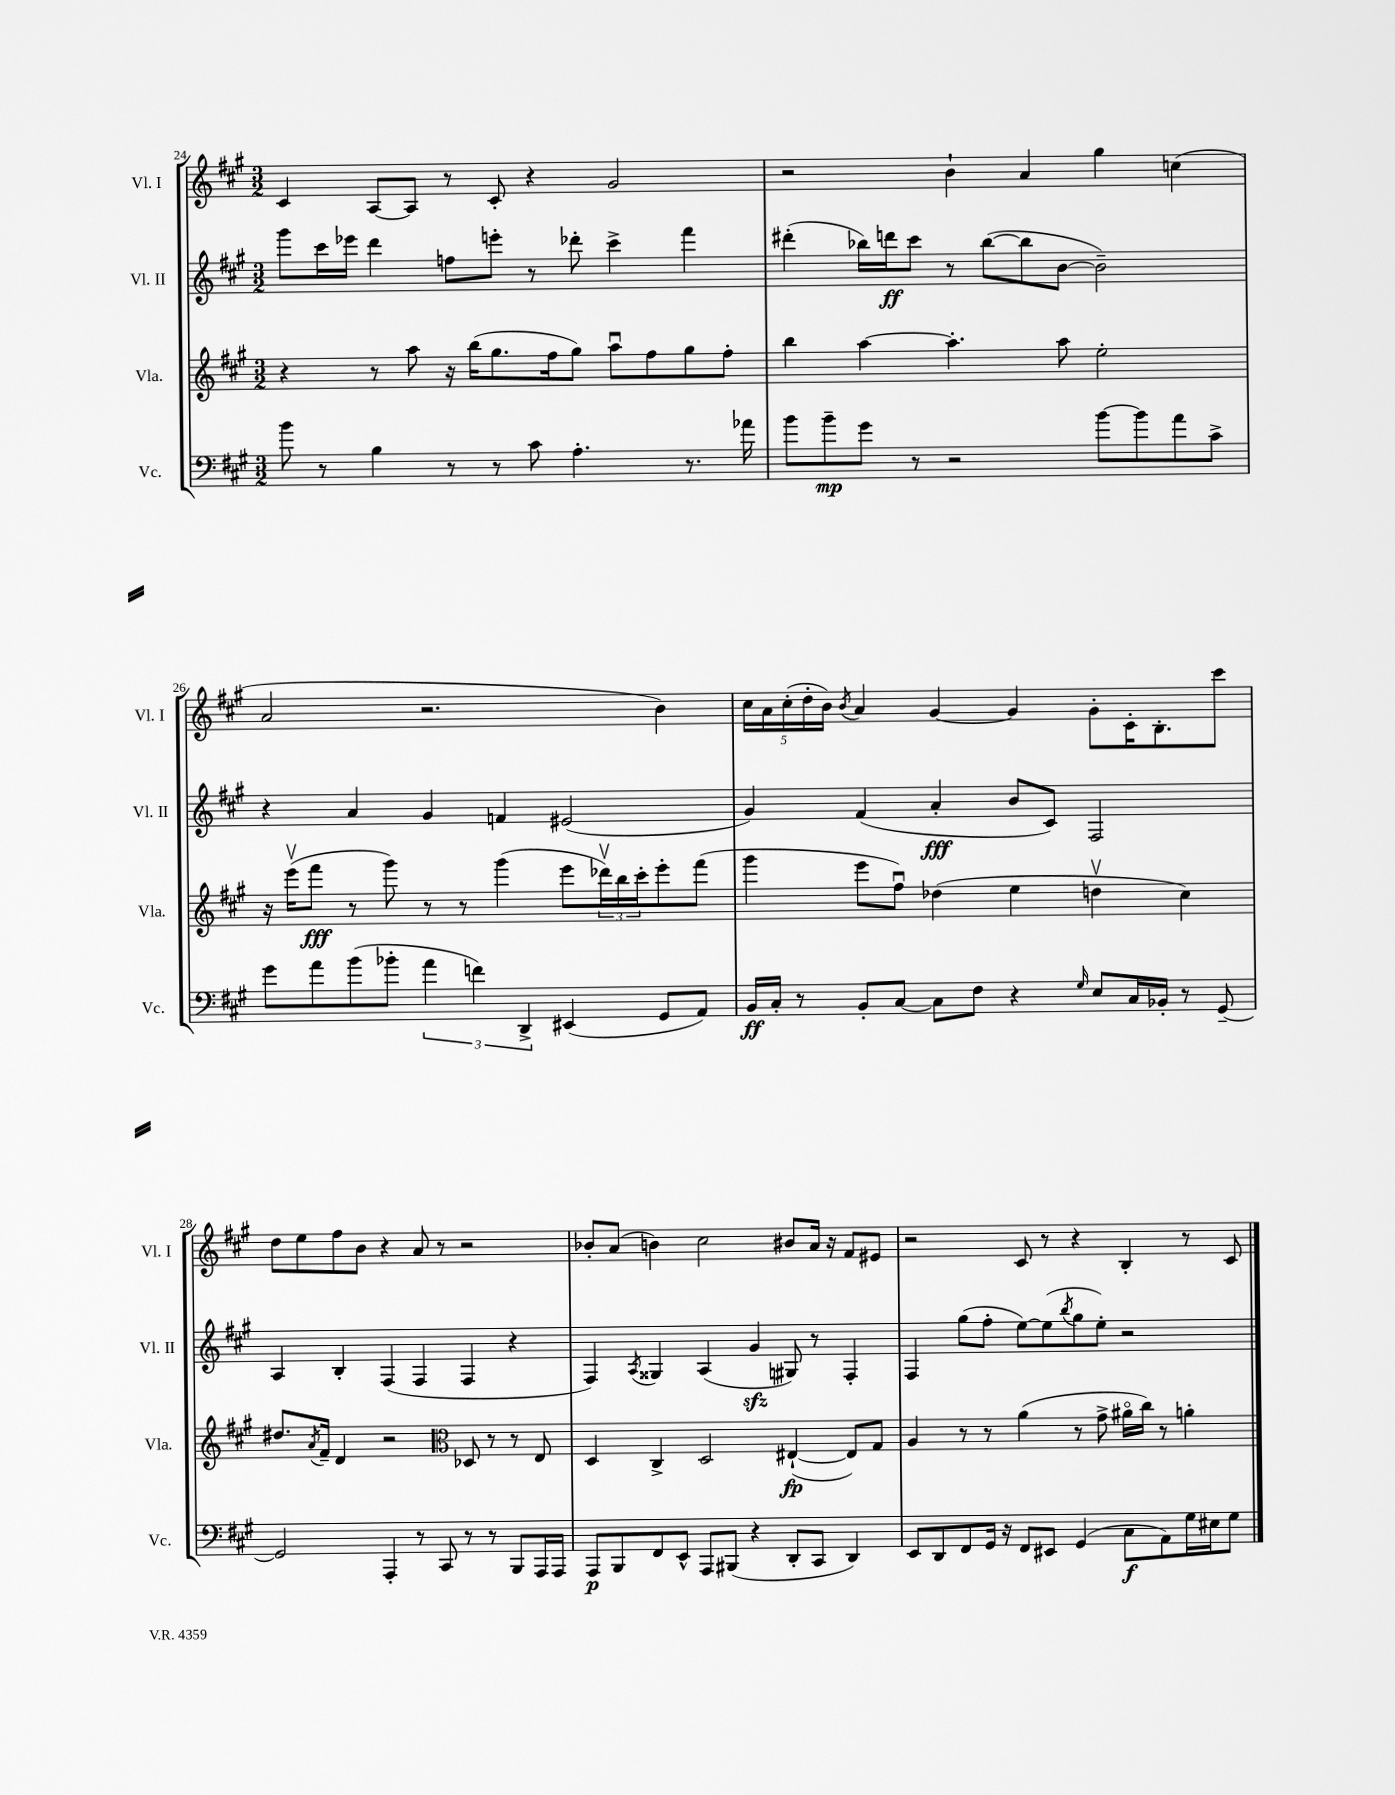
<<
\new StaffGroup <<
\new Staff = "s0" \with { instrumentName = "Vl. I" shortInstrumentName = "Vl. I" } {
    \clef treble \key a \major \numericTimeSignature \time 3/2
    cis'4 a8~ a8 r8 cis'8-. r4 gis'2 |
    r2 b'4-! a'4 gis''4 c''4( |
    a'2 r2. b'4) |
    \tuplet 5/4 { cis''16 a'16 cis''16-.( d''16-. b'16) } \acciaccatura { b'8 } a'4 gis'4~ gis'4 gis'8-. cis'16-. b8.-. cis'''8 |
    d''8 e''8 fis''8 b'8 r4 a'8 r8 r2 |
    bes'8-. a'8( b'4) cis''2 bis'8 a'16 r16 fis'8 eis'8 |
    r2 cis'8 r8 r4 b4-. r8 cis'8 \bar "|." |
}
\new Staff = "s1" \with { instrumentName = "Vl. II" shortInstrumentName = "Vl. II" } {
    \clef treble \key a \major \numericTimeSignature \time 3/2
    gis'''8 cis'''16 ees'''16 d'''4 f''8 e'''8-. r8 des'''8-. cis'''4-> fis'''4 |
    dis'''4-.( bes''16) d'''16\ff cis'''8 r8 bes''8~( bes''8 b'8~ b'2--) |
    r4 a'4 gis'4 f'4 eis'2( |
    gis'4) fis'4( a'4-.\fff b'8 cis'8) fis2 |
    a4 b4-. fis4( fis4 fis4 r4 |
    fis4) \acciaccatura { a8 } gisis4 a4( gis'4\sfz gis8) r8 fis4-. |
    fis4 gis''8( fis''8-. e''8~) e''8( \acciaccatura { b''8 } gis''8 e''8-.) r2 \bar "|." |
}
\new Staff = "s2" \with { instrumentName = "Vla." shortInstrumentName = "Vla." } {
    \clef treble \key a \major \numericTimeSignature \time 3/2
    r4 r8 a''8 r16 b''16( gis''8. fis''16 gis''8) a''8\downbow fis''8 gis''8 fis''8-. |
    b''4 a''4~ a''4.-. a''8 e''2-. |
    r16 e'''16\upbow( fis'''8\fff r8 gis'''8) r8 r8 gis'''4( e'''8 \tuplet 3/2 { des'''16\upbow) b''16 cis'''16-. } e'''8-. fis'''8( |
    gis'''4 e'''8 fis''8\downbow) des''4( e''4 d''4\upbow cis''4) |
    dis''8. \acciaccatura { a'8 } fis'16-- d'4 r2 \clef alto des8 r8 r8 e8 |
    d4 cis4-> d2 eis4~-!\fp( eis8) gis8 |
    a4 r8 r8 a'4( r8 gis'8-> ais'16\flageolet cis''16) r8 a'4-. \bar "|." |
}
\new Staff = "s3" \with { instrumentName = "Vc." shortInstrumentName = "Vc." } {
    \clef bass \key a \major \numericTimeSignature \time 3/2
    b'8 r8 b4 r8 r8 cis'8 a4.-. r8. aes'16 |
    b'8 b'8--\mp gis'8 r8 r2 b'8~ b'8 a'8 cis'8-> |
    gis'8 a'8 b'8( bes'8-. \tuplet 3/2 { a'4 f'4) d,4-> } eis,4( gis,8 a,8) |
    b,16\ff cis16-. r8 b,8-. cis8~ cis8 fis8 r4 \grace { gis16 } e8 cis16 bes,16-. r8 gis,8~-- |
    gis,2 a,,4-. r8 cis,8 r8 r8 b,,8 a,,16 a,,16 |
    a,,8\p b,,8 fis,8 e,8-^ a,,8 bis,,8( r4 d,8-. cis,8 d,4) |
    e,8 d,8 fis,8 gis,16 r16 fis,8 eis,8 gis,4( cis8\f a,8) gis16 eis16 gis8 \bar "|." |
}
>>
>>
\layout { \context { \Score currentBarNumber = #24 } }
